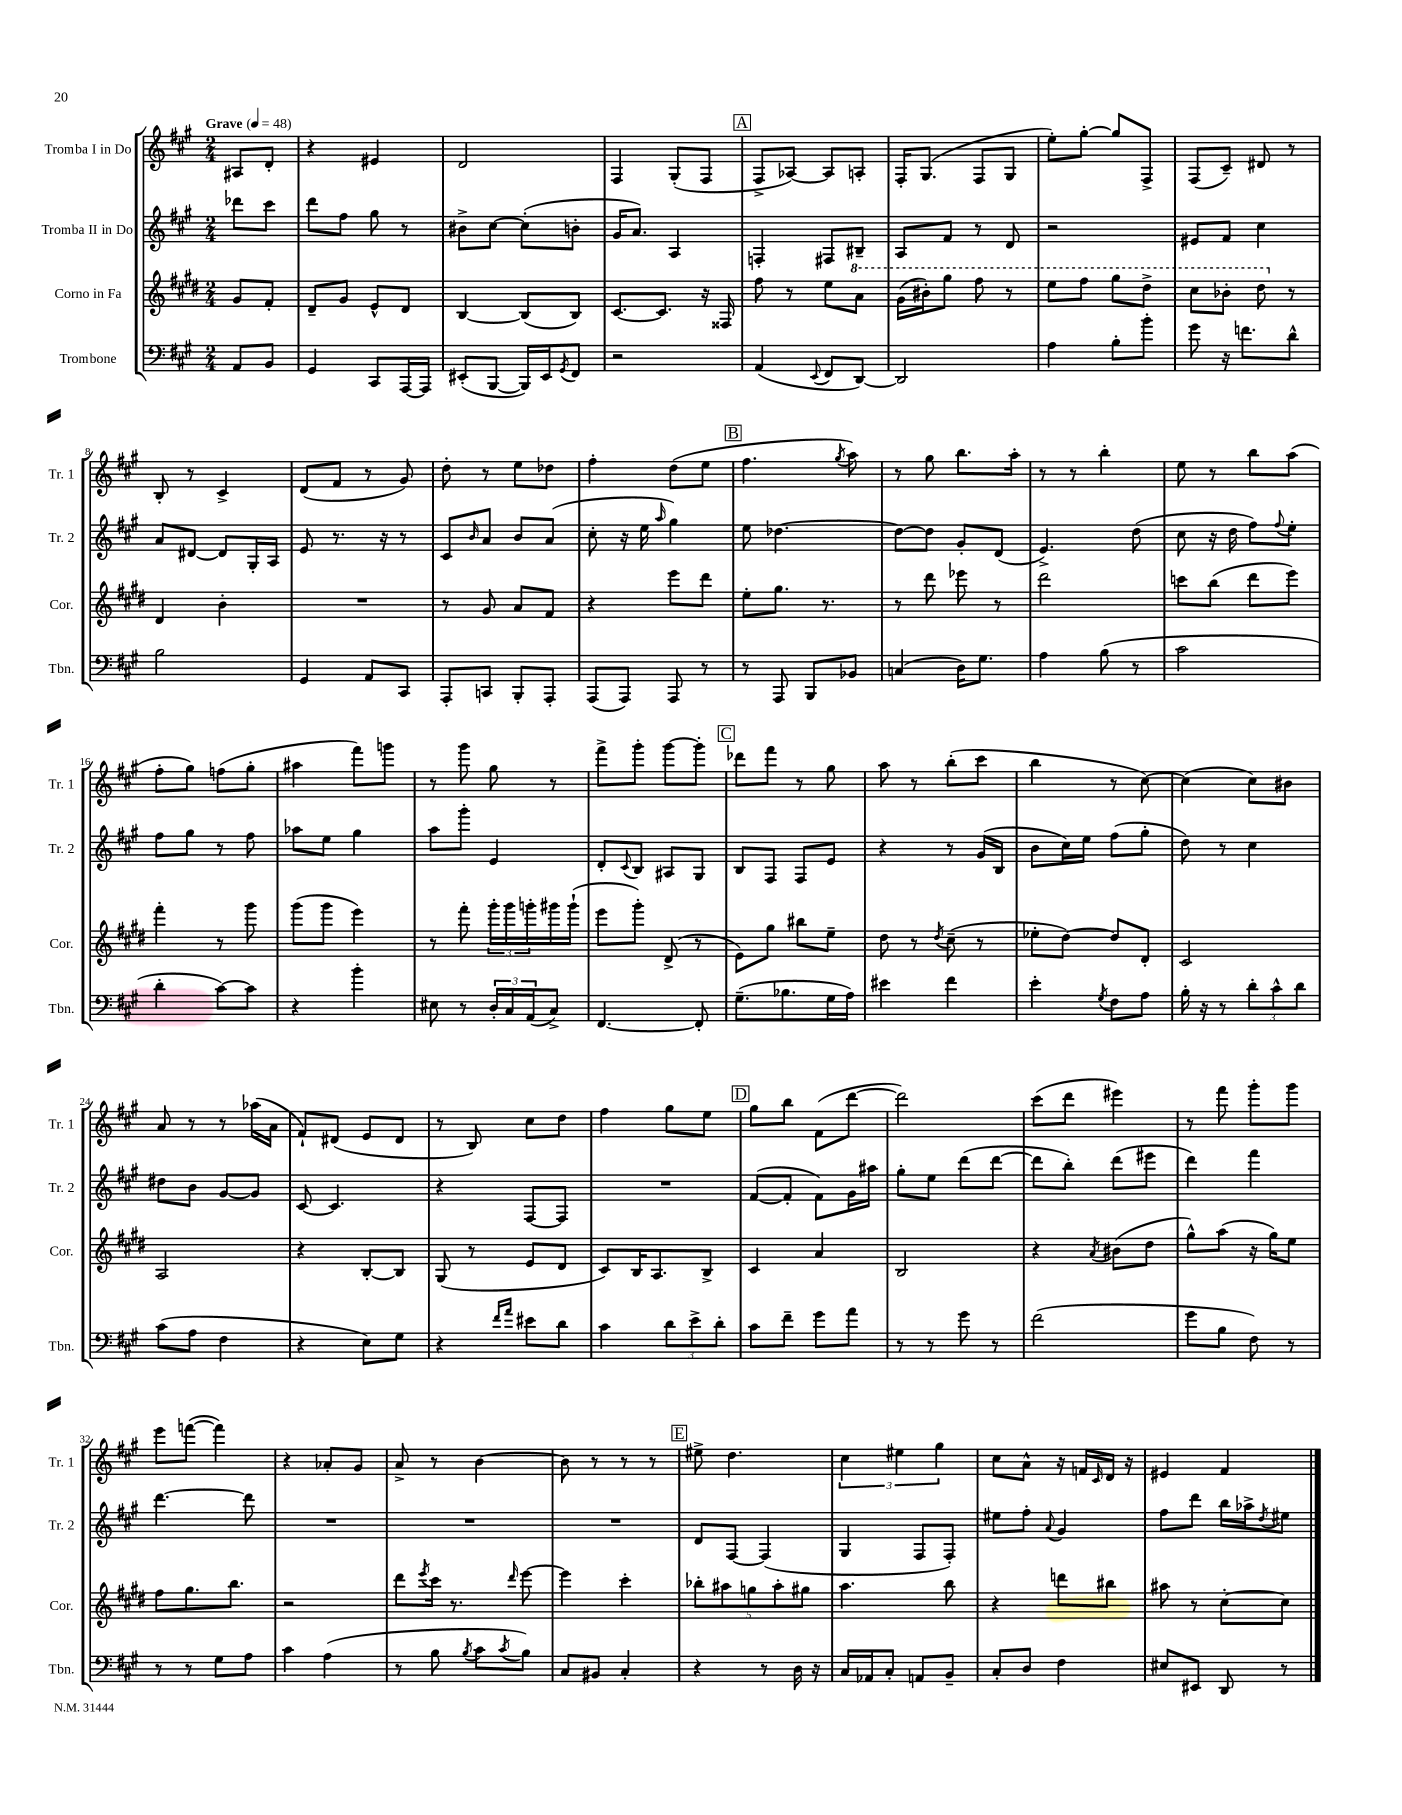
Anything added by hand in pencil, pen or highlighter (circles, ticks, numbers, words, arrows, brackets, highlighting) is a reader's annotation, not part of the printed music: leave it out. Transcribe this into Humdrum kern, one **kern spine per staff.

**kern	**kern	**kern	**kern
*part4	*part3	*part2	*part1
*staff4	*staff3	*staff2	*staff1
*I"Trombone	*I"Corno in Fa	*I"Tromba II in Do	*I"Tromba I in Do
*I'Tbn.	*I'Cor.	*I'Tr. 2	*I'Tr. 1
*clefF4	*clefG2	*clefG2	*clefG2
*k[f#c#g#]	*k[f#c#g#d#]	*k[f#c#g#]	*k[f#c#g#]
*M2/4	*M2/4	*M2/4	*M2/4
*MM48	*MM48	*MM48	*MM48
=	=	=	=
!	!	!	!LO:TX:a:B:t=Grave
8AA/L	8g#/L	8ddd-X\L	8A#X/L
8BB/J	8f#'/J	8ccc#\J	8d'/J
=1	=1	=1	=1
4GG#/	8d#~/L	8ddd\L	4r
.	8g#/J	8ff#\J	.
8CC#/L	8e^^/L	8gg#\	4e#X/
[16AAA/L	8d#/J	8r	.
16AAA/JJ]	.	.	.
=2	=2	=2	=2
(8EE#X'/L	[4B/	8b#X^\L	2d/
[8BBB/J	.	[8cc#\J	.
16BBB/LL])	(8B/L]	(8cc#'\L]	.
16EE#/J	.	.	.
8qGG#/	.	.	.
8FF#/J	8B/J)	8bn'\J	.
=3	=3	=3	=3
2r	[8.c#/L	16g#/KL	4F#/
.	.	8.a/J)	.
.	8.c#/J]	.	.
.	.	4A/	(8G#'/L
.	16r	.	8F#/J
.	16F##X/	.	.
!!LO:REH:place=s1:t=A
=4	=4	=4	=4
(4AA/	8ff#\	4Fn'/	8F#^/L
.	8r	.	[8A-X/J)
8qqEE/	.	.	.
8FF#/L	8ee\L	8F#X/L	8A-/L]
*	*8va	*	*
[8DD/J)	8aa\J	8B#X~/J	8An'/J
=5	=5	=5	=5
2DD/]	(16gg#\LL	8A/L	16F#'/KL
.	16bb#X'\J)	.	(8.G#/J
.	8ggg#\J	8f#/J	.
.	8fff#\	8r	8F#/L
.	8r	8d/	8G#/J
=6	=6	=6	=6
4A\	8eee\L	2r	8ee'\L)
.	8fff#\J	.	[8gg#'\J
8B'\L	8ggg#\L	.	8gg#/L]
8b'\J	8ddd#^\J	.	8F#^/J
=7	=7	=7	=7
8g#\	8ccc#\L	8e#X/L	(8F#/L
16r	8bb-X'\J	8f#/J	8c#~/J)
8.fn\L	.	.	.
.	8ddd#\	4cc#\	8d#X/
*	*X8va	*	*
8d^^\J	8r	.	8r
!!LO:LB:g=z
=8	=8	=8	=8
2B\	4d#/	8a/L	8B'/
.	.	[8d#X/J	8r
.	4b'\	8d#/L]	4c#^/
.	.	16G#'/L	.
.	.	16A/JJ	.
=9	=9	=9	=9
4GG#/	2r	8e/	(8d/L
.	.	8.r	8f#/J
8AA/L	.	.	8r
.	.	16r	.
8CC#/J	.	8r	8g#/)
=10	=10	=10	=10
8AAA'/L	8r	8c#/L	8dd'\
.	.	16qqb/	.
8CCn/J	8g#/	8a/J	8r
8BBB'/L	8a/L	8b/L	8ee\L
8AAA'/J	8f#/J	(8a/J	8dd-X\J
=11	=11	=11	=11
(8AAA/L	4r	8cc#'\	4ff#'\
8AAA/J)	.	16r	.
.	.	16ee\	.
.	.	16qqaa/	.
8AAA/	8eee\L	4gg#\)	(8dd\L
8r	8ddd#\J	.	8ee\J
!!LO:REH:place=s1:t=B
=12	=12	=12	=12
8r	8ee'\L	8ee\	4.ff#\
8AAA/	8.gg#\J	[4.dd-X\	.
8BBB/L	.	.	.
.	8.r	.	.
.	.	.	8qgg#/
8BB-X/J	.	.	8aa\)
=13	=13	=13	=13
(4Cn/	8r	8dd-\L_	8r
.	8ddd#\	8dd-\J]	8gg#\
16D\KL)	8eee-X\	8g#'/L	8.bb\L
8.G#\J	.	.	.
.	8r	(8d/J	.
.	.	.	16aa'\Jk
=14	=14	=14	=14
4A\	2ddd#\	4.e^/)	8r
.	.	.	8r
(8B\	.	.	4bb'\
8r	.	(8dd\	.
=15	=15	=15	=15
2c#\	8cccn\L	8cc#\	8ee\
.	(8bb\J	16r	8r
.	.	16dd\	.
.	8ddd#\L	8ff#\L)	8bb\L
.	.	8qqff#/	.
.	8eee\J)	8ee'\J	(8aa\J
!!LO:LB:g=z
=16	=16	=16	=16
4d'\	4fff#'\	8ff#\L	8ff#'\L
.	.	8gg#\J	8gg#\J)
[8c#\L)	8r	8r	(8ffn\L
8c#\J]	8ggg#\	8ff#\	8gg#'\J
=17	=17	=17	=17
4r	(8ggg#\L	8aa-X\L	4aa#X\
.	8ggg#\J	8ee\J	.
4b'\	4eee\)	4gg#\	8fff#\L)
.	.	.	8gggn\J
=18	=18	=18	=18
8E#X\	8r	8aa\L	8r
8r	8fff#'\	8ggg#'\J	8ggg#\
24D'/LL	24ggg#'\LL	4e/	8gg#\
24C#/	24ggg#\	.	.
(24AA/J	24gggn'\	.	.
8C#^/J)	16ggg#X\	.	8r
.	(16ggg#`\JJ	.	.
=19	=19	=19	=19
[4.FF#/	8eee\L	8d'/L	8fff#^\L
.	.	8qqc#/	.
.	8ggg#'\J)	8B/J	8ggg#'\J
.	(8d#^/	8A#X/L	[8ggg#\L
8FF#'/]	8r	8G#/J	8ggg#'\J]
!!LO:REH:place=s1:t=C
=20	=20	=20	=20
(8.G#~\L	8e\L)	8B/L	8ddd-X\L
.	8gg#\J	8F#/J	8fff#\J
8.B-X\	.	.	.
.	8bb#X\L	8F#/L	8r
16G#\L	8ee~\J	8e/J	8gg#\
16A\JJ)	.	.	.
=21	=21	=21	=21
4e#X\	8dd#\	4r	8aa\
.	8r	.	8r
.	8qdd#/	.	.
4f#\	(8cc#~\	8r	(8bb'\L
.	8r	(16g#/LL	8ccc#\J
.	.	16B/JJ	.
=22	=22	=22	=22
4e'\	8ee-X'\L	8b\L	4bb\
.	[8dd#\J)	16cc#\L)	.
.	.	16ee\JJ	.
8qG#/	.	.	.
8F#\L	8dd#/L]	(8ff#\L	8r
8A\J	8d#'/J	8gg#'\J	[8cc#\)
=23	=23	=23	=23
16B'\	2c#/	8dd\)	(4cc#\]
16r	.	.	.
8r	.	8r	.
12d'\L	.	4cc#\	8cc#\L)
12c#^^\	.	.	.
.	.	.	8b#X\J
12d\J	.	.	.
!!LO:LB:g=z
=24	=24	=24	=24
(8c#\L	2A/	8dd#X\L	8a/
8A\J	.	8b\J	8r
4F#\	.	[8g#/L	8r
.	.	8g#/J]	(16aa-X\LL
.	.	.	16a\JJ
=25	=25	=25	=25
4r	4r	[8c#/	8f#`/L)
.	.	4.c#/]	(8d#X/J
8E\L)	[8B'/L	.	8e/L
8G#\J	8B/J]	.	8d#/J
=26	=26	=26	=26
4r	(8G#/	4r	8r
.	8r	.	8B/)
16qqf#/LL	.	.	.
16qqa/JJ	.	.	.
8e#X\L	8e/L	[8F#/L	8cc#\L
8d\J	8d#/J	8F#/J]	8dd\J
=27	=27	=27	=27
4c#\	8c#/L)	2r	4ff#\
.	16B/K	.	.
.	8.A/	.	.
12d\L	.	.	8gg#\L
12e^\	.	.	.
.	8B^/J	.	8ee\J
12d'\J	.	.	.
!!LO:REH:place=s1:t=D
=28	=28	=28	=28
8c#\L	4c#/	([8f#/L	8gg#\L
8f#~\J	.	8f#'/J]	8bb\J
8g#\L	4a/	8f#\L)	(8f#\L
8a\J	.	16g#\L	[8ddd\J
.	.	16aa#X\JJ	.
=29	=29	=29	=29
8r	2B/	8gg#'\L	2ddd\])
8r	.	8ee\J	.
8g#\	.	(8ddd\L	.
8r	.	[8ddd\J	.
=30	=30	=30	=30
(2f#\	4r	8ddd\L]	(8ccc#\L
.	.	8bb'\J)	8ddd\J
.	8qa/	.	.
.	(8b#X\L	(8ddd\L	4eee#X\)
.	8dd#\J	8eee#X\J	.
=31	=31	=31	=31
8g#\L	8gg#^^\L)	4ddd\)	8r
8B\J	(8aa\J	.	8fff#\
8F#\)	16r	4fff#\	8ggg#'\L
.	16gg#\KL)	.	.
8r	8ee\J	.	8ggg#\J
!!LO:LB:g=z
=32	=32	=32	=32
8r	8ff#\L	[4.ddd\	8eee\L
8r	8.gg#\	.	([8fffn\J
8G#\L	.	.	4fff\])
.	8.bb\J	.	.
8A\J	.	8ddd\]	.
=33	=33	=33	=33
4c#\	2r	2r	4r
(4A\	.	.	8a-X'/L
.	.	.	8g#/J
=34	=34	=34	=34
8r	8ddd#\L	2r	8a^/
.	8qeee/	.	.
8B\	16ccc#\Jk	.	8r
.	8.r	.	.
8qB/	.	.	.
8c#\L	.	.	[4b\
8qc#/	16qqddd#/	.	.
8B\J)	[8eee\	.	.
=35	=35	=35	=35
8C#/L	4eee\]	2r	8b\]
8BB#X/J	.	.	8r
4C#'/	4ccc#'\	.	8r
.	.	.	8r
!!LO:REH:place=s1:t=E
=36	=36	=36	=36
4r	10bb-X'\L	8d/L	8ee#X^\
.	10aa#X\	.	.
.	.	[8F#/J	4.dd\
.	10ggn\	.	.
8r	.	(4F#/]	.
.	10aa#'\	.	.
16D\	.	.	.
.	10gg#X\J	.	.
16r	.	.	.
=37	=37	=37	=37
16C#/LL	4.aa\	4G#/	6cc#\
16AA-X/J	.	.	.
8C#'/J	.	.	.
.	.	.	6ee#X\
8AAn/L	.	8F#/L	.
.	.	.	6gg#\
8BB~/J	8bb\	8F#'/J)	.
=38	=38	=38	=38
8C#'/L	4r	8ee#X\L	8cc#\L
8D/J	.	8ff#'\J	8a^^\J
.	.	8qqa/	.
4F#\	8dddn\L	4g#/	16r
.	.	.	16fn/LL
.	.	.	16qqc#/
.	8bb#X\J	.	16d/JJ
.	.	.	16r
=39	=39	=39	=39
8E#X/L	8aa#X\	8ff#\L	4e#X/
8EE#X/J	8r	8ddd\J	.
8DD/	[8cc#'\L	16bb\LL	4f#/
.	.	16aa-X^\J	.
.	.	8qdd/	.
8r	8cc#\J]	8ee#X\J	.
==	==	==	==
*-	*-	*-	*-
